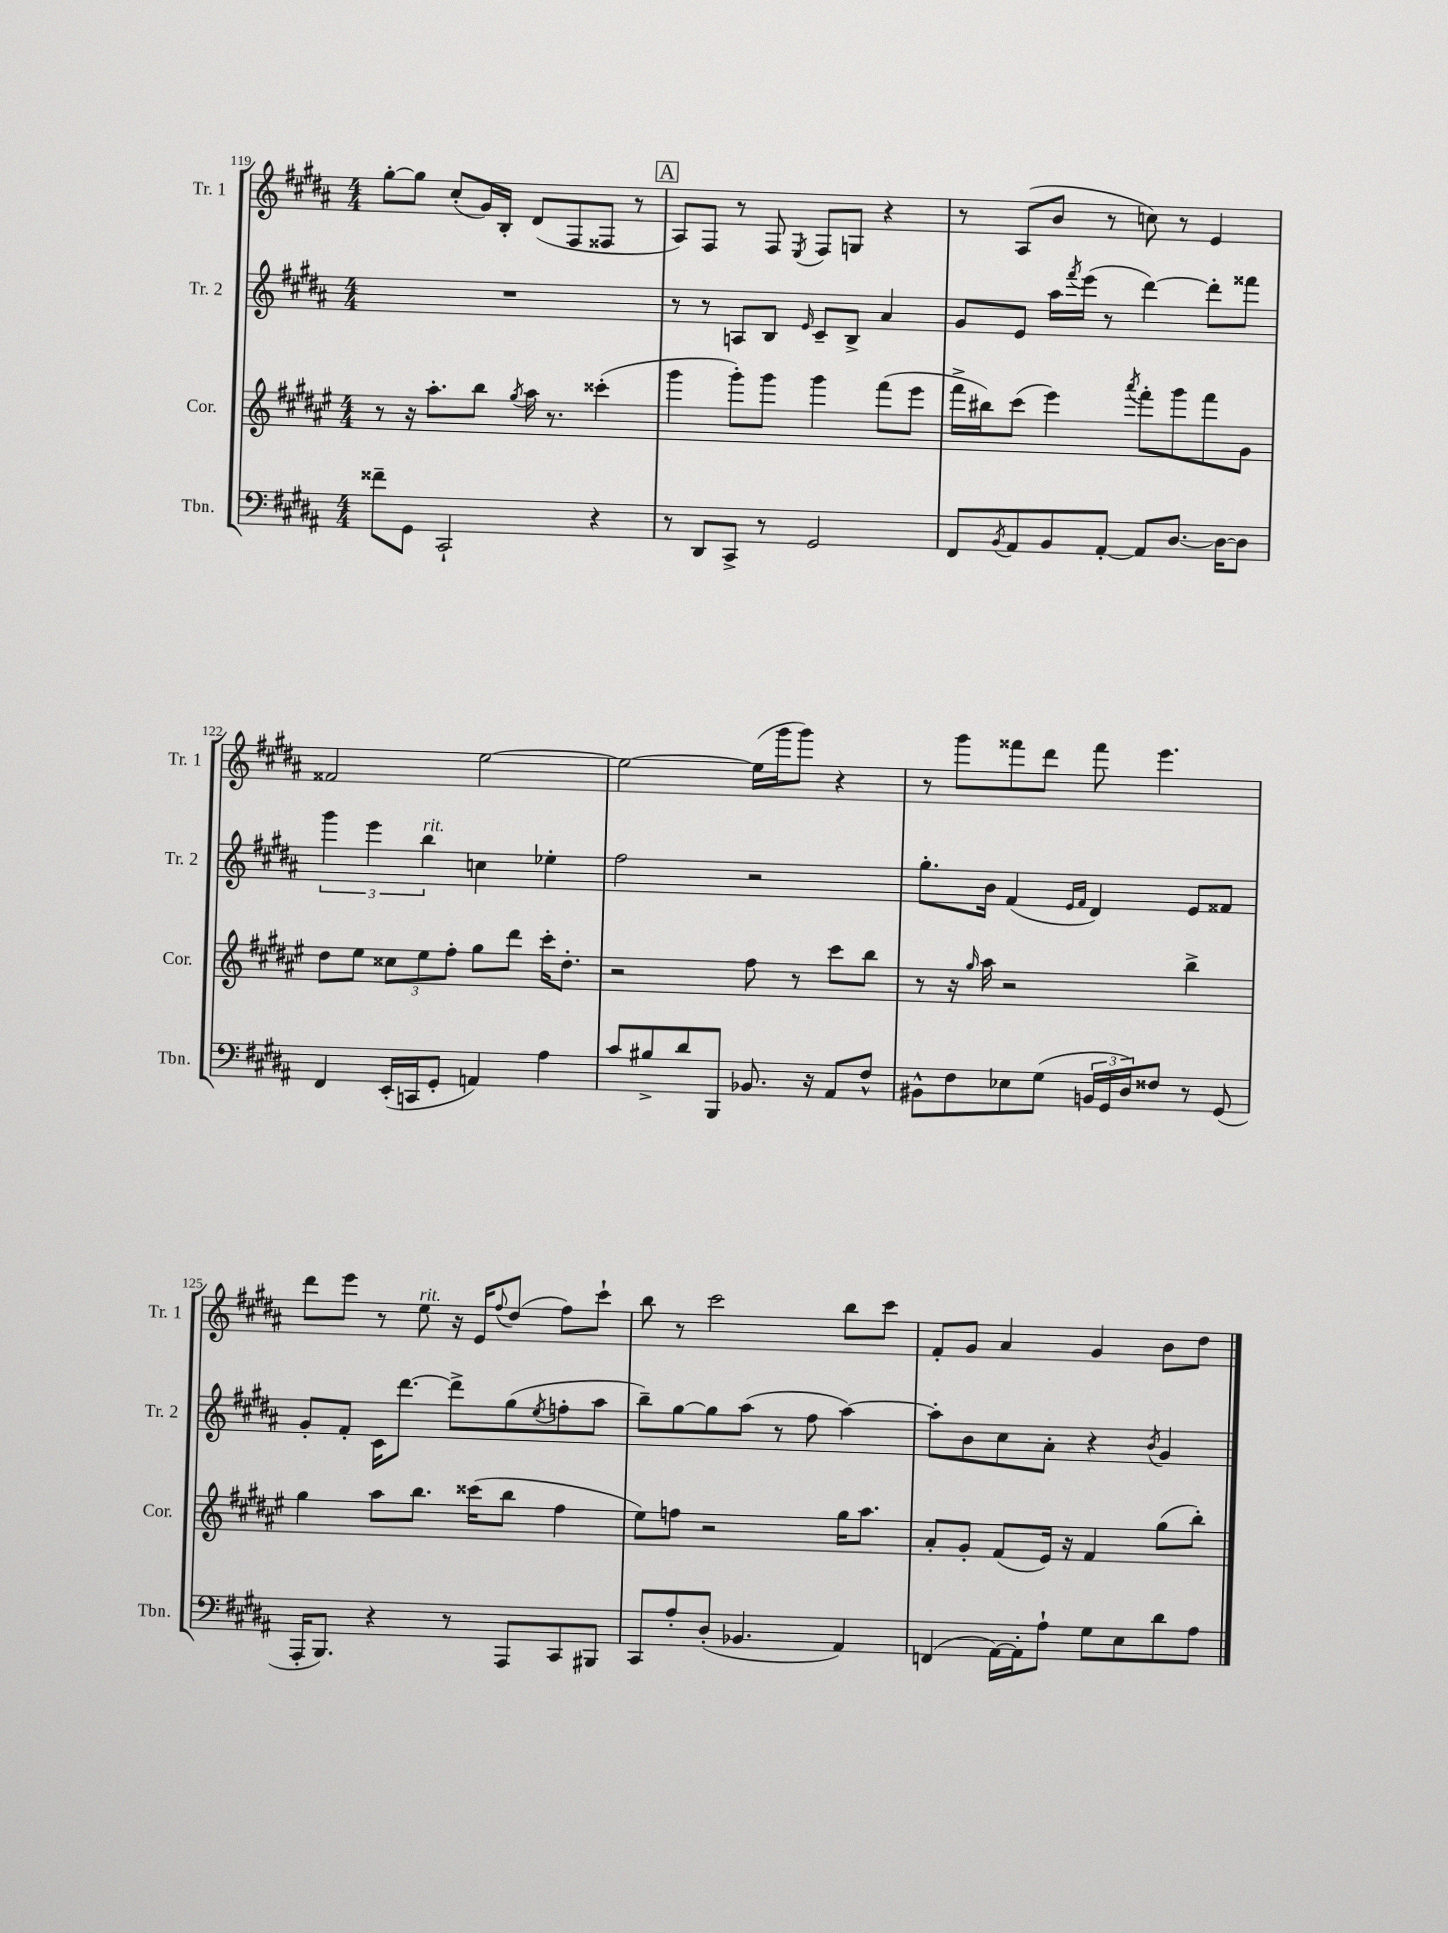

**kern	**kern	**kern	**kern
*staff4	*staff3	*staff2	*staff1
*clefF4	*clefG2	*clefG2	*clefG2
*k[f#c#g#d#a#]	*k[f#c#g#d#a#e#]	*k[f#c#g#d#a#]	*k[f#c#g#d#a#]
*M4/4	*M4/4	*M4/4	*M4/4
8f##~\L	8r	1r	[8gg#'\L
8GG#\J	16r	.	8gg#\]J
.	8.aa#'\L	.	.
2CC#`/	.	.	(8cc#'/L
.	8bb\J	.	16g#/L)
.	.	.	16B'/JJ
.	8qgg#/	.	.
.	16aa#\	.	(8d#/L
.	8.r	.	.
.	.	.	8F#/
4r	(4ccc##'\	.	8F##/J
.	.	.	8r
=	=	=	=
8r	4ggg#\	8r	8A#/L)
8DD#/L	.	8r	8F#/J
8CC#^/J	8ggg#'\L)	8A/L	8r
8r	8ggg#\J	8B/J	8F#/
.	.	16qqe/	8qE/
2GG#/	4ggg#\	8c#~/L	8F#/L
.	.	8B^/J	8G/J
.	(8fff#\L	4a#/	4r
.	8eee#\J	.	.
=	=	=	=
8FF#/L	16fff#^\LL	8g#/L	8r
.	16bb#\J)	.	.
8qBB/	.	.	.
8AA#/	(8ccc#\J	8e/J	(8A#/L
8BB/	4eee#\)	16aa#\LL	8b/J
.	.	8qfff#/	.
.	.	(16eee\JJ	.
[8AA#'/J	.	8r	8r
.	8qaaa#/	.	.
8AA#/]L	8fff#'\L	[4ddd#\)	8cc\)
[8.D#/J	8ggg#\	.	8r
.	8fff#\	8ddd#'\]L	4e/
16D#\_LK	.	.	.
8D#\]J	8g#\J	8fff##\J	.
=	=	=	=
4FF#/	8dd#\L	6ggg#\	2f##/
.	8ee#\J	.	.
.	.	6eee\	.
(16EE'/LL	12cc##\L	.	.
16CC/J	.	.	.
.	12ee#\	6bb\	.
8GG#'/J	.	.	.
.	12ff#'\J	.	.
4AA/)	8gg#\L	4cc\	[2ee\
.	8ddd#\J	.	.
4A#\	16ccc#'\LK	4ee-'\	.
.	8.dd#'\J	.	.
=	=	=	=
8c#/L	2r	2ff#\	2ee\_
8B#^/	.	.	.
8d#/	.	.	.
8BBB/J	.	.	.
8.BB-/	8ff#\	2r	(16ee\]LL
.	.	.	16ggg#\J
.	8r	.	8ggg#\J)
16r	.	.	.
8AA#/L	8ccc#\L	.	4r
8F#^^/J	8bb\J	.	.
=	=	=	=
8BB#^^\L	8r	8.gg#'\L	8r
8F#\	16r	.	8ggg#\L
.	16qqgg#/	.	.
.	16aa#\	16b\Jk	.
8E-\	2r	(4f#/	8fff##\
(8G#\J	.	.	8ddd#\J
.	.	16qqe/LL	.
.	.	16qqf#/JJ	.
24BB/LL	.	4d#/)	8fff##\
24GG#/	.	.	.
24D#/J)	.	.	.
8F##/J	.	.	4.eee\
8r	4bb^\	8e/L	.
(8GG#/	.	8f##/J	.
=	=	=	=
16AAA#'/LK	4gg#\	8g#'/L	8ddd#\L
8.BBB/J)	.	.	.
.	.	8f#'/J	8eee\J
4r	8aa#\L	16c#\LK	8r
.	.	[8.ddd#\J	.
.	8.bb\J	.	8ee\
8r	.	8ddd#^\]L	16r
.	(16ccc##\LK	.	16e/LK
.	.	.	8qqff#/
8AAA#/L	8bb\J	(8gg#\	(8dd#/J
.	.	8qee/	.
8CC#/	4ff#\	8ff'\	8ff#\L)
8BBB#/J	.	8aa#\J	8ccc#`\J
=	=	=	=
8CC#/L	8ee#\L)	8bb~\L)	8bb\
8A#'/	8ff\J	[8gg#\	8r
(8D#'/J	2r	8gg#\]	2ccc#\
4.BB-/	.	(8aa#\J	.
.	.	8r	.
.	.	8ff#\	.
4AA#/)	16gg#\LK	[4aa#\)	8bb\L
.	8.aa#\J	.	.
.	.	.	8ccc#\J
=	=	=	=
(4FF/	8a#'/L	8aa#'\]L	8f#'/L
.	8g#'/J	8b\	8g#/J
[16AA#\LL)	(8f#/L	8cc#\	4a#/
16AA#'\]J	.	.	.
8A#`\J	16e#/Jk)	8a#'\J	.
.	16r	.	.
8G#\L	4f#/	4r	4g#/
8E\	.	.	.
.	.	8qb/	.
8d#\	(8gg#\L	4g#/	8b\L
8A#\J	8bb'\J)	.	8dd#\J
==	==	==	==
*-	*-	*-	*-
